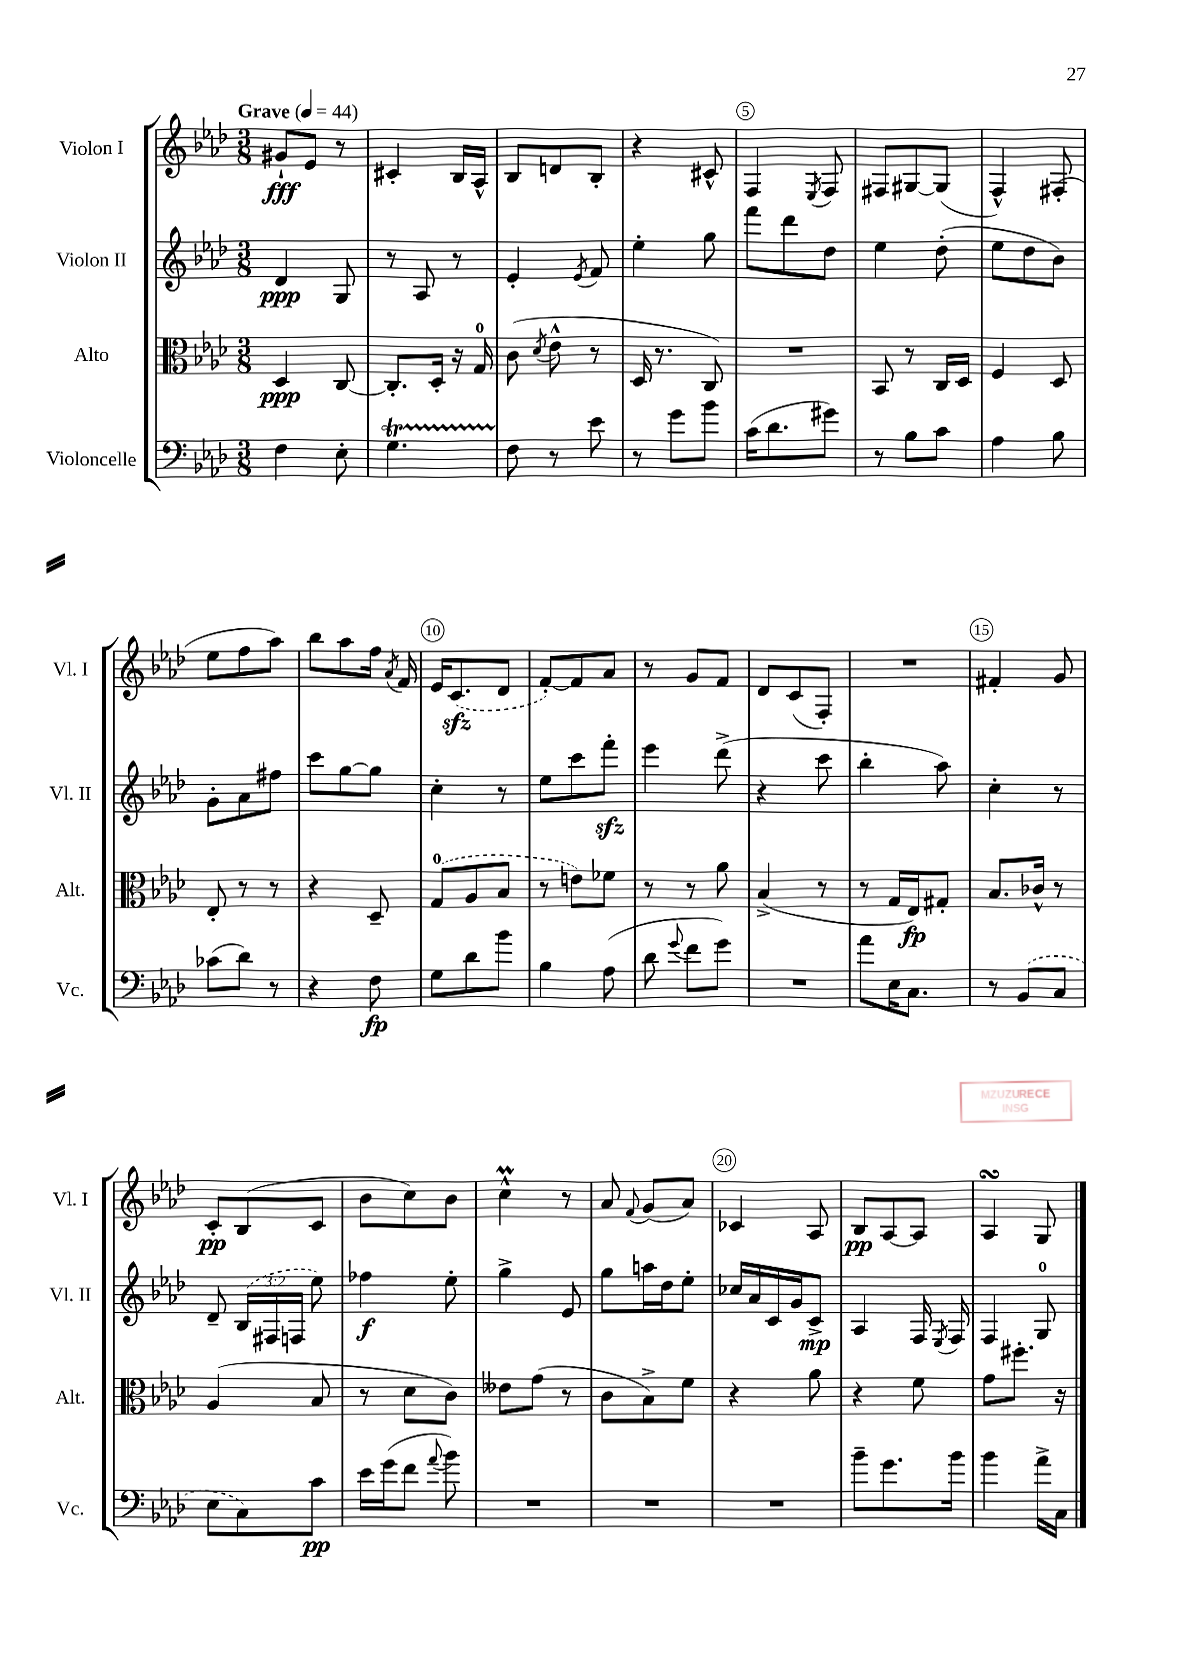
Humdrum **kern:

**kern	**kern	**kern	**kern
*staff4	*staff3	*staff2	*staff1
*clefF4	*clefC3	*clefG2	*clefG2
*k[b-e-a-d-]	*k[b-e-a-d-]	*k[b-e-a-d-]	*k[b-e-a-d-]
*M3/8	*M3/8	*M3/8	*M3/8
*MM44	*MM44	*MM44	*MM44
4F	4D-	4d-	8g#`
.	.	.	8e-
8E-'	[8C	8G	8r
=	=	=	=
4.G	8.C']	8r	4c#'
.	.	8A-	.
.	16D-'	.	.
.	16r	8r	16B-
.	16G	.	16A-^^
=	=	=	=
8F	(8c	4e-'	8B-
.	8qd-	.	.
8r	8e-^^	.	8d
.	.	8qe-	.
8e-	8r	8f	8B-'
=	=	=	=
8r	16D-	4ee-'	4r
.	8.r	.	.
8g	.	.	.
8b-	8C)	8gg	8c#^^
=	=	=	=
(16c	4.r	8fff	4F
8.d-	.	.	.
.	.	8ddd-	.
.	.	.	8qE-
8g#)	.	8dd-	8F
=	=	=	=
8r	8BB-	4ee-	8F#
8B-	8r	.	[8G#
8c	16C	(8dd-'	(8G#]
.	16D-	.	.
=	=	=	=
4A-	4F	8ee-	4F^^)
.	.	8dd-	.
8B-	8D-	8b-)	(8F#'
=	=	=	=
(8c-	8E-'	8g'	8ee-
8d-)	8r	8a-	8ff
8r	8r	8ff#	8aa-)
=	=	=	=
4r	4r	8ccc	8bb-
.	.	[8gg	8aa-
8F	8D-~	8gg]	16ff
.	.	.	8qa-
.	.	.	16f
=	=	=	=
8G	(8G	4cc'	16e-
.	.	.	(8.c
8d-	8A-	.	.
8b-	8B-	8r	8d-
=	=	=	=
4B-	8r	8ee-	[8f')
.	8e)	8ccc	8f]
(8A-	8f-	8fff'	8a-
=	=	=	=
8d-	8r	4eee-	8r
8qqg	.	.	.
8f	8r	.	8g
8g)	8a-	(8ddd-^	8f
=	=	=	=
4.r	(4B-^	4r	8d-
.	.	.	(8c
.	8r	8ccc	8F')
=	=	=	=
8a-	8r	4bb-'	4.r
16E-	16G	.	.
8.C	16E-)	.	.
.	8G#'	8aa-)	.
=	=	=	=
8r	8.B-	4cc'	4f#'
(8BB-	.	.	.
.	16c-^^	.	.
8C	8r	8r	8g
=	=	=	=
8E-	(4A-	8d-~	8c'
8C)	.	(24B-	(8B-
.	.	24F#	.
.	.	24F	.
8c	8B-	8ee-)	8c
=	=	=	=
16e-	8r	4ff-	8b-
(16g	.	.	.
8f	8d-	.	8cc)
8qqa-	.	.	.
8b-)	8c)	8ee-'	8b-
=	=	=	=
4.r	8e--	4gg^	4cc^^
.	(8g	.	.
.	8r	8e-	8r
=	=	=	=
4.r	8c	8gg	8a-
.	.	.	8qqf
.	8B-^)	16aa	(8g
.	.	16dd-	.
.	8f	8ee-'	8a-)
=	=	=	=
4.r	4r	16cc-	4c-
.	.	16a-	.
.	.	16c	.
.	.	16g	.
.	8a-	8c^	8A-
=	=	=	=
8b-~	4r	4A-	8B-
8.g	.	.	[8A-
.	8f	16F	8A-]
.	.	8qE-	.
16b-	.	16F	.
=	=	=	=
4b-	8g	4F	4A-
.	8.ff#'	.	.
16a-^	.	8G	8G
16C	16r	.	.
==	==	==	==
*-	*-	*-	*-
